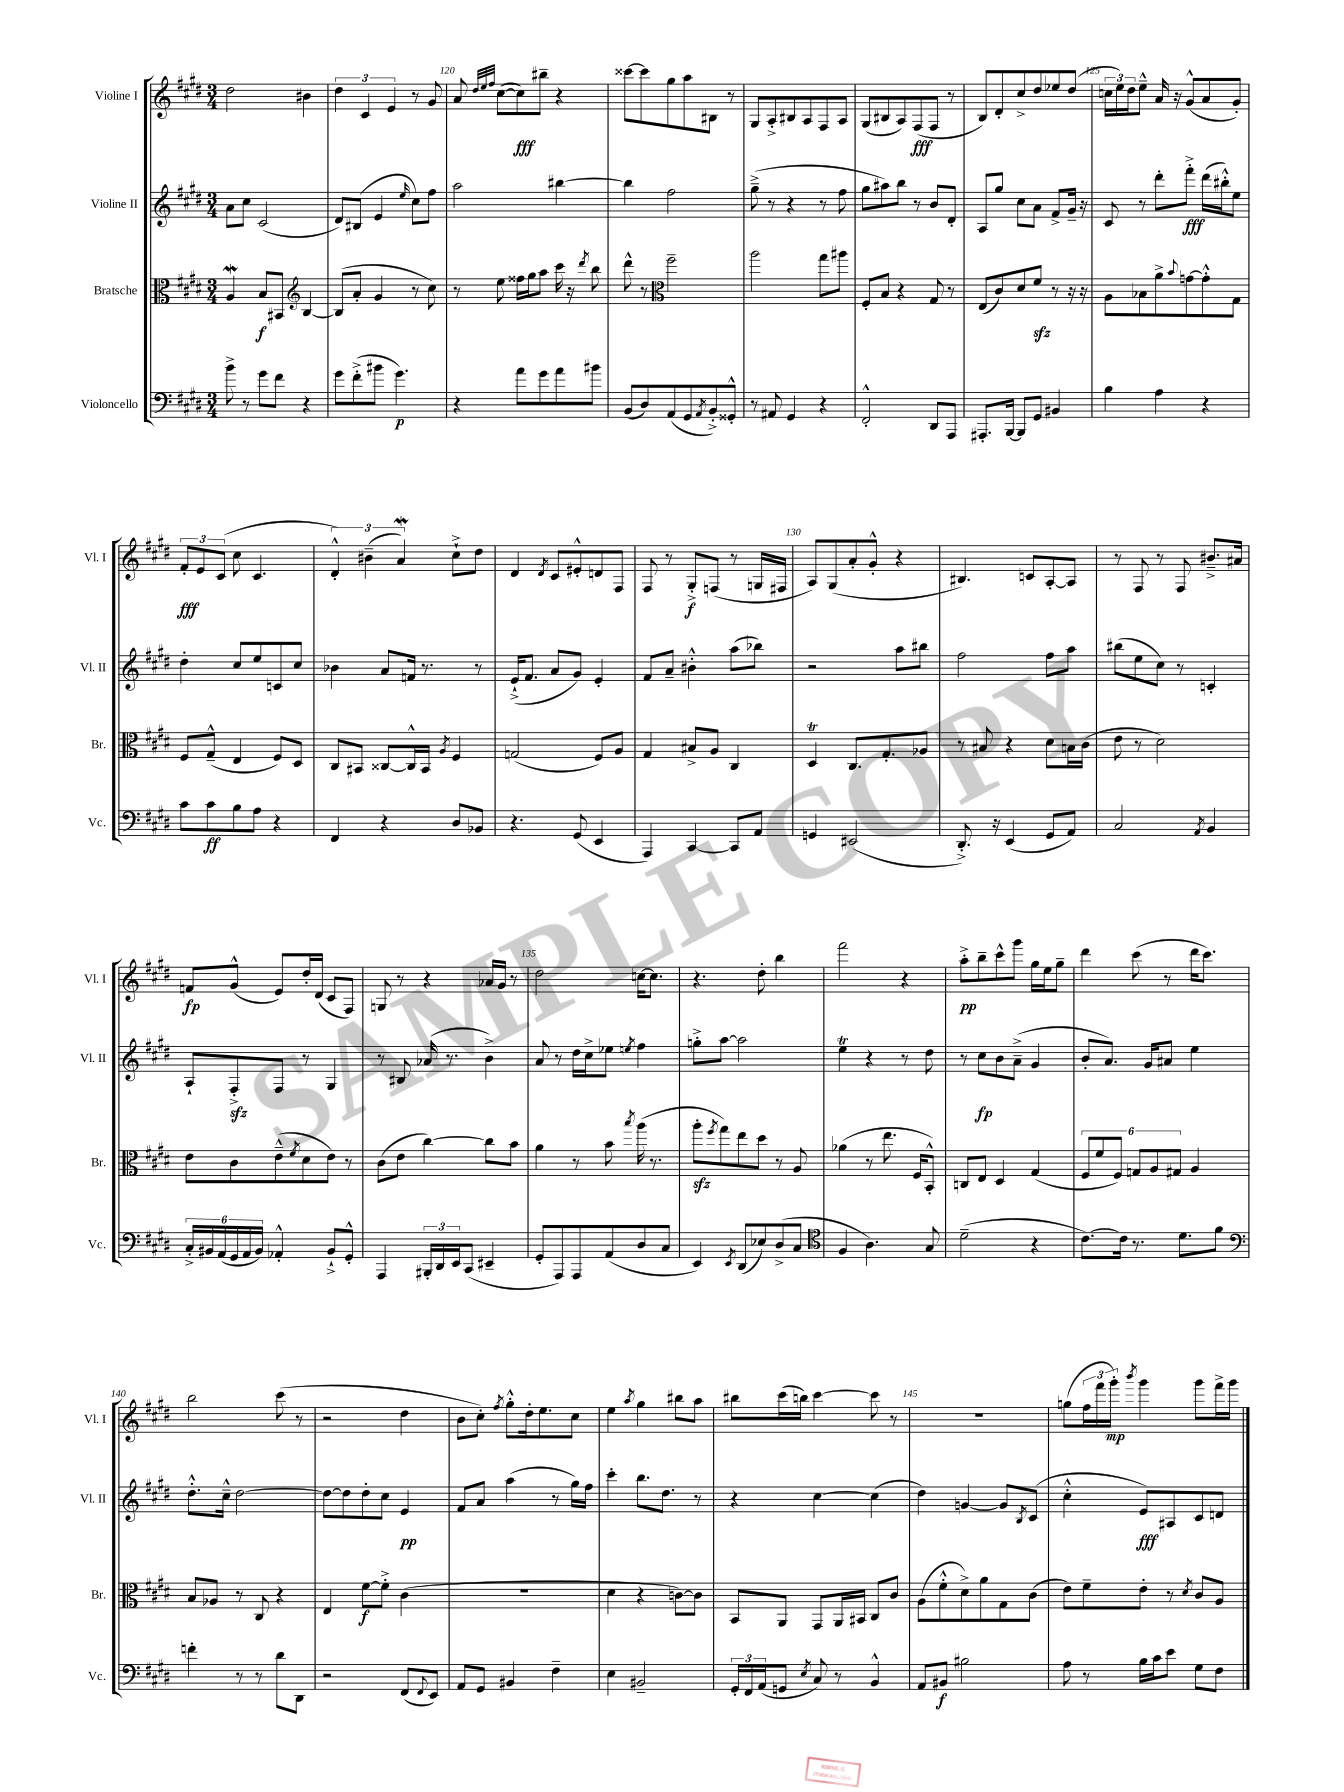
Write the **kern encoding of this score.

**kern	**dynam	**kern	**dynam	**kern	**dynam	**kern	**dynam
*part4	*part4	*part3	*part3	*part2	*part2	*part1	*part1
*staff4	*staff4	*staff3	*staff3	*staff2	*staff2	*staff1	*staff1
*I"Violoncello	*	*I"Bratsche	*	*I"Violine II	*	*I"Violine I	*
*I'Vc.	*	*I'Br.	*	*I'Vl. II	*	*I'Vl. I	*
*clefF4	*	*clefC3	*	*clefG2	*	*clefG2	*
*k[f#c#g#d#]	*	*k[f#c#g#d#]	*	*k[f#c#g#d#]	*	*k[f#c#g#d#]	*
*M3/4	*	*M3/4	*	*M3/4	*	*M3/4	*
=118	=118	=118	=118	=118	=118	=118	=118
8b^\	.	4Aw/	.	8a\L	.	2dd#\	.
8r	.	.	.	8cc#\J	.	.	.
8g#\L	.	8B/L	f	(2c#/	.	.	.
8f#\J	.	8BB#X/J	.	.	.	.	.
*	*	*clefG2	*	*	*	*	*
4r	.	[4B/	.	.	.	4b#X\	.
=119	=119	=119	=119	=119	=119	=119	=119
8g#\L	.	(8B/L]	.	8d#/L)	.	6dd#\	.
(8f#'^\	.	8a'/J	.	(8B#X/J	.	.	.
.	.	.	.	.	.	6c#/	.
8b#X\J	.	4g#/	.	4e/	.	.	.
.	.	.	.	.	.	6e/	.
4.g#\)	p	.	.	.	.	.	.
.	.	.	.	16qqee/	.	.	.
.	.	8r	.	8cc#\L)	.	8r	.
.	.	8cc#\)	.	8ff#\J	.	8g#/	.
=120	=120	=120	=120	=120	=120	=120	=120
4r	.	8r	.	2aa\	.	8a/	.
.	.	.	.	.	.	32qqdd#/LLL	.
.	.	.	.	.	.	32qqee/	.
.	.	.	.	.	.	32qqff#/JJJ	.
.	.	8ee\	.	.	.	([8cc#\L	.
8a\L	.	16ff##X\LL	.	.	.	8cc#\])	fff
.	.	16gg#\J	.	.	.	.	.
8g#\	.	8aa\J	.	.	.	8bb#X~\J	.
8a\	.	16ccc#\	.	[4bb#X\	.	4r	.
.	.	16r	.	.	.	.	.
.	.	8qddd#/	.	.	.	.	.
8b#X\J	.	8bb\	.	.	.	.	.
=121	=121	=121	=121	=121	=121	=121	=121
(8BB/L	.	8ddd#^^\	.	4bb#\]	.	[8ccc##X\L	.
8D#/)	.	8r	.	.	.	8ccc##\]	.
*	*	*clefC3	*	*	*	*	*
(8AA/	.	2ff#~\	.	2ff#\	.	8gg#\	.
8GG#/	.	.	.	.	.	8aa\	.
8qAA/	.	.	.	.	.	.	.
8BB'^/)	.	.	.	.	.	8B#X\J	.
8GG##X'^^/J	.	.	.	.	.	8r	.
=122	=122	=122	=122	=122	=122	=122	=122
8r	.	2aa\	.	(8gg#~^\	.	8G#/L	.
8AA#X/	.	.	.	8r	.	8A'^/	.
4GG#/	.	.	.	4r	.	8B#X/	.
.	.	.	.	.	.	8A/	.
4r	.	8gg#\L	.	8r	.	8F#/	.
.	.	8aa#X\J	.	8ff#\	.	8A/J	.
=123	=123	=123	=123	=123	=123	=123	=123
2FF#'^^/	.	8F#'/L	.	8gg#\L	.	(8G#/L	.
.	.	8B/J	.	8aa#X\)	.	8B#X/	.
.	.	4r	.	8bb\J	.	8A/)	.
.	.	.	.	8r	.	(8F#/	fff
8DD#/L	.	8G#/	.	8b/L	.	8F#/J	.
8AAA/J	.	8r	.	8d#'/J	.	8r	.
=124	=124	=124	=124	=124	=124	=124	=124
8.AAA#X'/L	.	(8E/L	.	8A/L	.	8B/L)	.
.	.	8c#/)	.	8gg#/J	.	8d#'/	.
[16BBB/Jk	.	.	.	.	.	.	.
8BBB/L]	.	8d#/	.	8cc#\L	.	8cc#^/	.
8GG#/J	.	8f#zz/J	.	8a\J	.	8dd#/	.
4BB#X/	.	8r	.	8f#^/L	.	8ee-X/	.
.	.	16r	.	16g#~/Jk	.	(8dd#/J	.
.	.	16r	.	16r	.	.	.
=125	=125	=125	=125	=125	=125	=125	=125
4B\	.	8A\L	.	8c#/	.	24ccn\LL	.
.	.	.	.	.	.	24ee\)	.
.	.	.	.	.	.	24dd#\J	.
.	.	8B-X\	.	8r	.	8ee~^^\J	.
4A\	.	8a^\	.	8ddd#'\L	.	16a/	.
.	.	.	.	.	.	16r	.
.	.	8qqb/	.	.	.	.	.
.	.	[8gn\	.	8fff#'^\J	fff	(8g#^^/L	.
4r	.	8g'^^\]	.	(16ddd#\LL	.	8a/	.
.	.	.	.	16bb#X'^^\J)	.	.	.
.	.	8G#\J	.	8ee\J	.	8g#'/J)	.
!!LO:LB:g=z
=126	=126	=126	=126	=126	=126	=126	=126
8c#\L	.	8F#/L	.	4dd#'\	.	12f#'/L	fff
.	.	.	.	.	.	12e/	.
8c#\	ff	(8G#~^^/J	.	.	.	.	.
.	.	.	.	.	.	(12c#/J	.
8B\	.	4E/	.	8cc#/L	.	8cc#\	.
8A\J	.	.	.	8ee/	.	4.c#/	.
4r	.	8F#/L)	.	8cn/	.	.	.
.	.	8D#/J	.	8cc#/J	.	.	.
=127	=127	=127	=127	=127	=127	=127	=127
4FF#/	.	8C#/L	.	4b-X\	.	6d#'^^/)	.
.	.	8BB#X/J	.	.	.	.	.
.	.	.	.	.	.	(6b#X~\	.
4r	.	[8C##X/L	.	8a/L	.	.	.
.	.	.	.	.	.	6aw/)	.
.	.	16C##^^/L]	.	16fn/Jk	.	.	.
.	.	16BB#/JJ	.	8.r	.	.	.
.	.	8qA/	.	.	.	.	.
8D#/L	.	4F#/	.	.	.	8cc#`^\L	.
8BB-X/J	.	.	.	8r	.	8dd#\J	.
=128	=128	=128	=128	=128	=128	=128	=128
4.r	.	(2Gn/	.	(16e`^/KL	.	4d#/	.
.	.	.	.	8.f#/J	.	.	.
.	.	.	.	.	.	8qd#/	.
.	.	.	.	8a/L	.	8c#/L	.
(8GG#/	.	.	.	8g#/J)	.	8e#X'^^/	.
4EE/	.	8F#/L)	.	4e'/	.	8dn/	.
.	.	8A/J	.	.	.	8F#/J	.
=129	=129	=129	=129	=129	=129	=129	=129
4AAA/)	.	4G#/	.	8f#/L	.	8F#/	.
.	.	.	.	8a~/J	.	8r	.
[4CC#/	.	8B#X^/L	.	4b#X'^^\	.	8G#'^/L	f
.	.	8A/J	.	.	.	(8Fn/J	.
8CC#/L]	.	4C#/	.	(8aa\L	.	8r	.
8AA/J	.	.	.	8bb-X\J)	.	16Gn/LL	.
.	.	.	.	.	.	16F#X/JJ	.
=130	=130	=130	=130	=130	=130	=130	=130
4GGn/	.	4D#t/	.	2r	.	8A/L)	.
.	.	.	.	.	.	(8G#/	.
(2EE#X/	.	8.C#/L	.	.	.	8a'/	.
.	.	.	.	.	.	8g#'^^/J	.
.	.	8.G#'/	.	.	.	.	.
.	.	.	.	8aa\L	.	4r	.
.	.	8A-X/J	.	8bb#X\J	.	.	.
=131	=131	=131	=131	=131	=131	=131	=131
8.DD#'^/)	.	8r	.	2ff#\	.	4.B#X/)	.
.	.	8B#X/	.	.	.	.	.
16r	.	.	.	.	.	.	.
(4EE/	.	4r	.	.	.	.	.
.	.	.	.	.	.	8cn/L	.
8GG#/L	.	8d#\L	.	8ff#\L	.	[8A'/	.
8AA/J)	.	16Bn\L	.	8aa\J	.	8A/J]	.
.	.	(16c#\JJ	.	.	.	.	.
=132	=132	=132	=132	=132	=132	=132	=132
2C#/	.	8e\	.	(8bb#X\L	.	8r	.
.	.	8r	.	8ee\	.	8F#/	.
.	.	2d#\)	.	8cc#\J)	.	8r	.
.	.	.	.	8r	.	8F#/	.
8qAA/	.	.	.	.	.	.	.
4BB/	.	.	.	4cn'/	.	8.b#X~^/L	.
.	.	.	.	.	.	16a#X/Jk	.
!!LO:LB:g=z
=133	=133	=133	=133	=133	=133	=133	=133
24C#'^/LL	.	8e\L	.	8A`/L	.	8fn/L	fp
24BB#X/	.	.	.	.	.	.	.
(24AA/	.	.	.	.	.	.	.
24GG#/	.	8c#\	.	8F#zz'^/	.	(8g#^^/J	.
24AA/	.	.	.	.	.	.	.
24BB#/JJ)	.	.	.	.	.	.	.
4AA-X'^^/	.	(8e~^^\	.	8F#/J	.	8e/L)	.
.	.	8qf#/	.	.	.	.	.
.	.	8d#\	.	8r	.	16dd#'/L	.
.	.	.	.	.	.	(16d#/JJ	.
8BB#`^/L	.	8e\J)	.	4G#/	.	8c#/L	.
8GG#'^^/J	.	8r	.	.	.	8F#/J)	.
=134	=134	=134	=134	=134	=134	=134	=134
4AAA/	.	(8c#\L	.	8r	.	8Gn/	.
.	.	8e\J	.	8B#X/	.	8r	.
24BBB#X'/LL	.	[4cc#\)	.	(16a-X/	.	4r	.
24DD#/	.	.	.	.	.	.	.
.	.	.	.	8.r	.	.	.
24EE/J	.	.	.	.	.	.	.
(8CC#/J	.	.	.	.	.	.	.
4EE#X~/	.	8cc#\L]	.	4b^\)	.	16a-X/LL	.
.	.	.	.	.	.	16g#/JJ	.
.	.	8b\J	.	.	.	8r	.
=135	=135	=135	=135	=135	=135	=135	=135
8GG#'/L	.	4a\	.	8a/	.	2dd#\	.
8AAA/)	.	.	.	8r	.	.	.
8AAA/	.	8r	.	16dd#\LL	.	.	.
.	.	.	.	16cc#^\J	.	.	.
(8AA/	.	8b\	.	8ee-X\J	.	.	.
.	.	8qbb/	.	8qeen/	.	.	.
8D#/	.	(16aa\	.	4ff#\	.	[16ccn\KL	.
.	.	8.r	.	.	.	8.cc\J]	.
8C#/J	.	.	.	.	.	.	.
=136	=136	=136	=136	=136	=136	=136	=136
4EE/)	.	8aazz'\L	.	8ggn'^\L	.	4.r	.
.	.	8qff#/	.	.	.	.	.
.	.	8gg#\)	.	[8aa\J	.	.	.
8qEE/	.	.	.	.	.	.	.
(8DD#/L	.	8ee\	.	2aa\]	.	.	.
8E-X/)	.	8dd#\J	.	.	.	8dd#'\	.
(8D#^/	.	8r	.	.	.	4bb\	.
8C#/J	.	8A/	.	.	.	.	.
=137	=137	=137	=137	=137	=137	=137	=137
*clefC4	*	*	*	*	*	*	*
4F#/	.	(4a-X\	.	4eeT\	.	2fff#\	.
4.A\)	.	8r	.	4r	.	.	.
.	.	8.ee\	.	.	.	.	.
.	.	.	.	8r	.	4r	.
.	.	16F#/KL	.	.	.	.	.
8G#/	.	8BB'^^/J)	.	8dd#\	.	.	.
=138	=138	=138	=138	=138	=138	=138	=138
(2d#~\	.	8Cn/L	.	8r	.	8aa'^\L	pp
.	.	8E/J	.	8cc#\L	fp	8bb~\	.
.	.	4D#/	.	8b\	.	8ccc#^^\	.
.	.	.	.	(8a~^\J	.	8ggg#\J	.
4r	.	(4G#/	.	4g#/	.	16gg#\LL	.
.	.	.	.	.	.	16ee\J	.
.	.	.	.	.	.	8gg#~\J	.
=139	=139	=139	=139	=139	=139	=139	=139
[8.c#\L)	.	12F#/L	.	8b'/L	.	4ddd#\	.
.	.	12f#/	.	.	.	.	.
.	.	.	.	8.a/J)	.	.	.
.	.	12F#/J)	.	.	.	.	.
16c#\Jk]	.	.	.	.	.	.	.
8.r	.	12Gn/L	.	.	.	(8ccc#\	.
.	.	.	.	16g#/KL	.	.	.
.	.	12A/	.	.	.	.	.
.	.	.	.	8a#X/J	.	8r	.
.	.	12G#X/J	.	.	.	.	.
8.d#\L	.	.	.	.	.	.	.
.	.	4A/	.	4ee\	.	16ddd#\KL	.
.	.	.	.	.	.	8.ccc#\J)	.
8f#\J	.	.	.	.	.	.	.
!!LO:LB:g=z
=140	=140	=140	=140	=140	=140	=140	=140
*clefF4	*	*	*	*	*	*	*
4fn'\	.	8B/L	.	8.dd#'^^\L	.	2bb\	.
.	.	8A-X/J	.	.	.	.	.
.	.	.	.	16cc#~^^\Jk	.	.	.
8r	.	8r	.	[2dd#\	.	.	.
8r	.	8C#/	.	.	.	.	.
8d#\L	.	4r	.	.	.	(8ccc#\	.
8DD#\J	.	.	.	.	.	8r	.
=141	=141	=141	=141	=141	=141	=141	=141
2r	.	4E/	.	8dd#\L_	.	2r	.
.	.	.	.	8dd#\]	.	.	.
.	.	[8f#\L	f	8dd#'\	.	.	.
.	.	8f#'^\J]	.	8cc#\J	.	.	.
(8FF#/L	.	(4c#\	.	4e/	pp	4dd#\	.
8qqFF#/	.	.	.	.	.	.	.
8EE/J)	.	.	.	.	.	.	.
=142	=142	=142	=142	=142	=142	=142	=142
8AA/L	.	2.r	.	8f#/L	.	8b\L	.
8GG#/J	.	.	.	8a/J	.	8cc#'\J)	.
.	.	.	.	.	.	8qff#/	.
4BB#X/	.	.	.	(4aa\	.	8gg#'^^\L	.
.	.	.	.	.	.	16dd#'\k	.
.	.	.	.	.	.	8.ee\	.
4F#~\	.	.	.	8r	.	.	.
.	.	.	.	16gg#\LL)	.	8cc#\J	.
.	.	.	.	16ff#\JJ	.	.	.
=143	=143	=143	=143	=143	=143	=143	=143
4E\	.	4d#\	.	4ccc#'\	.	4ee\	.
.	.	.	.	.	.	8qaa/	.
2BB#X~/	.	4r	.	8.bb\L	.	4gg#\	.
.	.	.	.	8.dd#\J	.	.	.
.	.	[8cn\L)	.	.	.	8bb#X\L	.
.	.	8c\J]	.	8r	.	8aa\J	.
=144	=144	=144	=144	=144	=144	=144	=144
24GG#'/LL	.	8BB/L	.	4r	.	8bb#X\L	.
24FF#/	.	.	.	.	.	.	.
(24AA/J	.	.	.	.	.	.	.
8GGn/J	.	8AA/J	.	.	.	(16ccc#\L	.
.	.	.	.	.	.	16bbn\JJ)	.
8qE/	.	.	.	.	.	.	.
8C#/)	.	8GG#/L	.	[4cc#\	.	[4ccc#\	.
8r	.	16AA/L	.	.	.	.	.
.	.	16BB#X/JJ	.	.	.	.	.
4BB^^/	.	8C#/L	.	(4cc#\]	.	8ccc#\]	.
.	.	8c#/J	.	.	.	8r	.
=145	=145	=145	=145	=145	=145	=145	=145
8AA/L	.	(8A\L	.	4dd#\)	.	2.r	.
8BB#X/J	f	8f#'^^\	.	.	.	.	.
2B#X\	.	8d#^\)	.	[4gn/	.	.	.
.	.	8a\	.	.	.	.	.
.	.	8G#\	.	8g/L]	.	.	.
.	.	.	.	8qB/	.	.	.
.	.	(8c#\J	.	(8c#/J	.	.	.
=146	=146	=146	=146	=146	=146	=146	=146
8A\	.	8e\L)	.	4cc#'^^\	.	(8ggn\L	.
8r	.	8f#~\	.	.	.	24ff#\L	.
.	.	.	.	.	.	24fff#\	.
.	.	.	.	.	.	24ggg#'\JJ)	mp
.	.	.	.	.	.	8qbbb/	.
16B\LL	.	8e'\J	.	8e/L)	fff	4ggg#\	.
16c#\J	.	.	.	.	.	.	.
8e\J	.	8r	.	8A#X/	.	.	.
.	.	8qd#/	.	.	.	.	.
8G#\L	.	8c#/L	.	8c#/	.	8ggg#\L	.
8F#\J	.	8A/J	.	8dn/J	.	16fff#^\L	.
.	.	.	.	.	.	16ggg#\JJ	.
==	==	==	==	==	==	==	==
*-	*-	*-	*-	*-	*-	*-	*-
